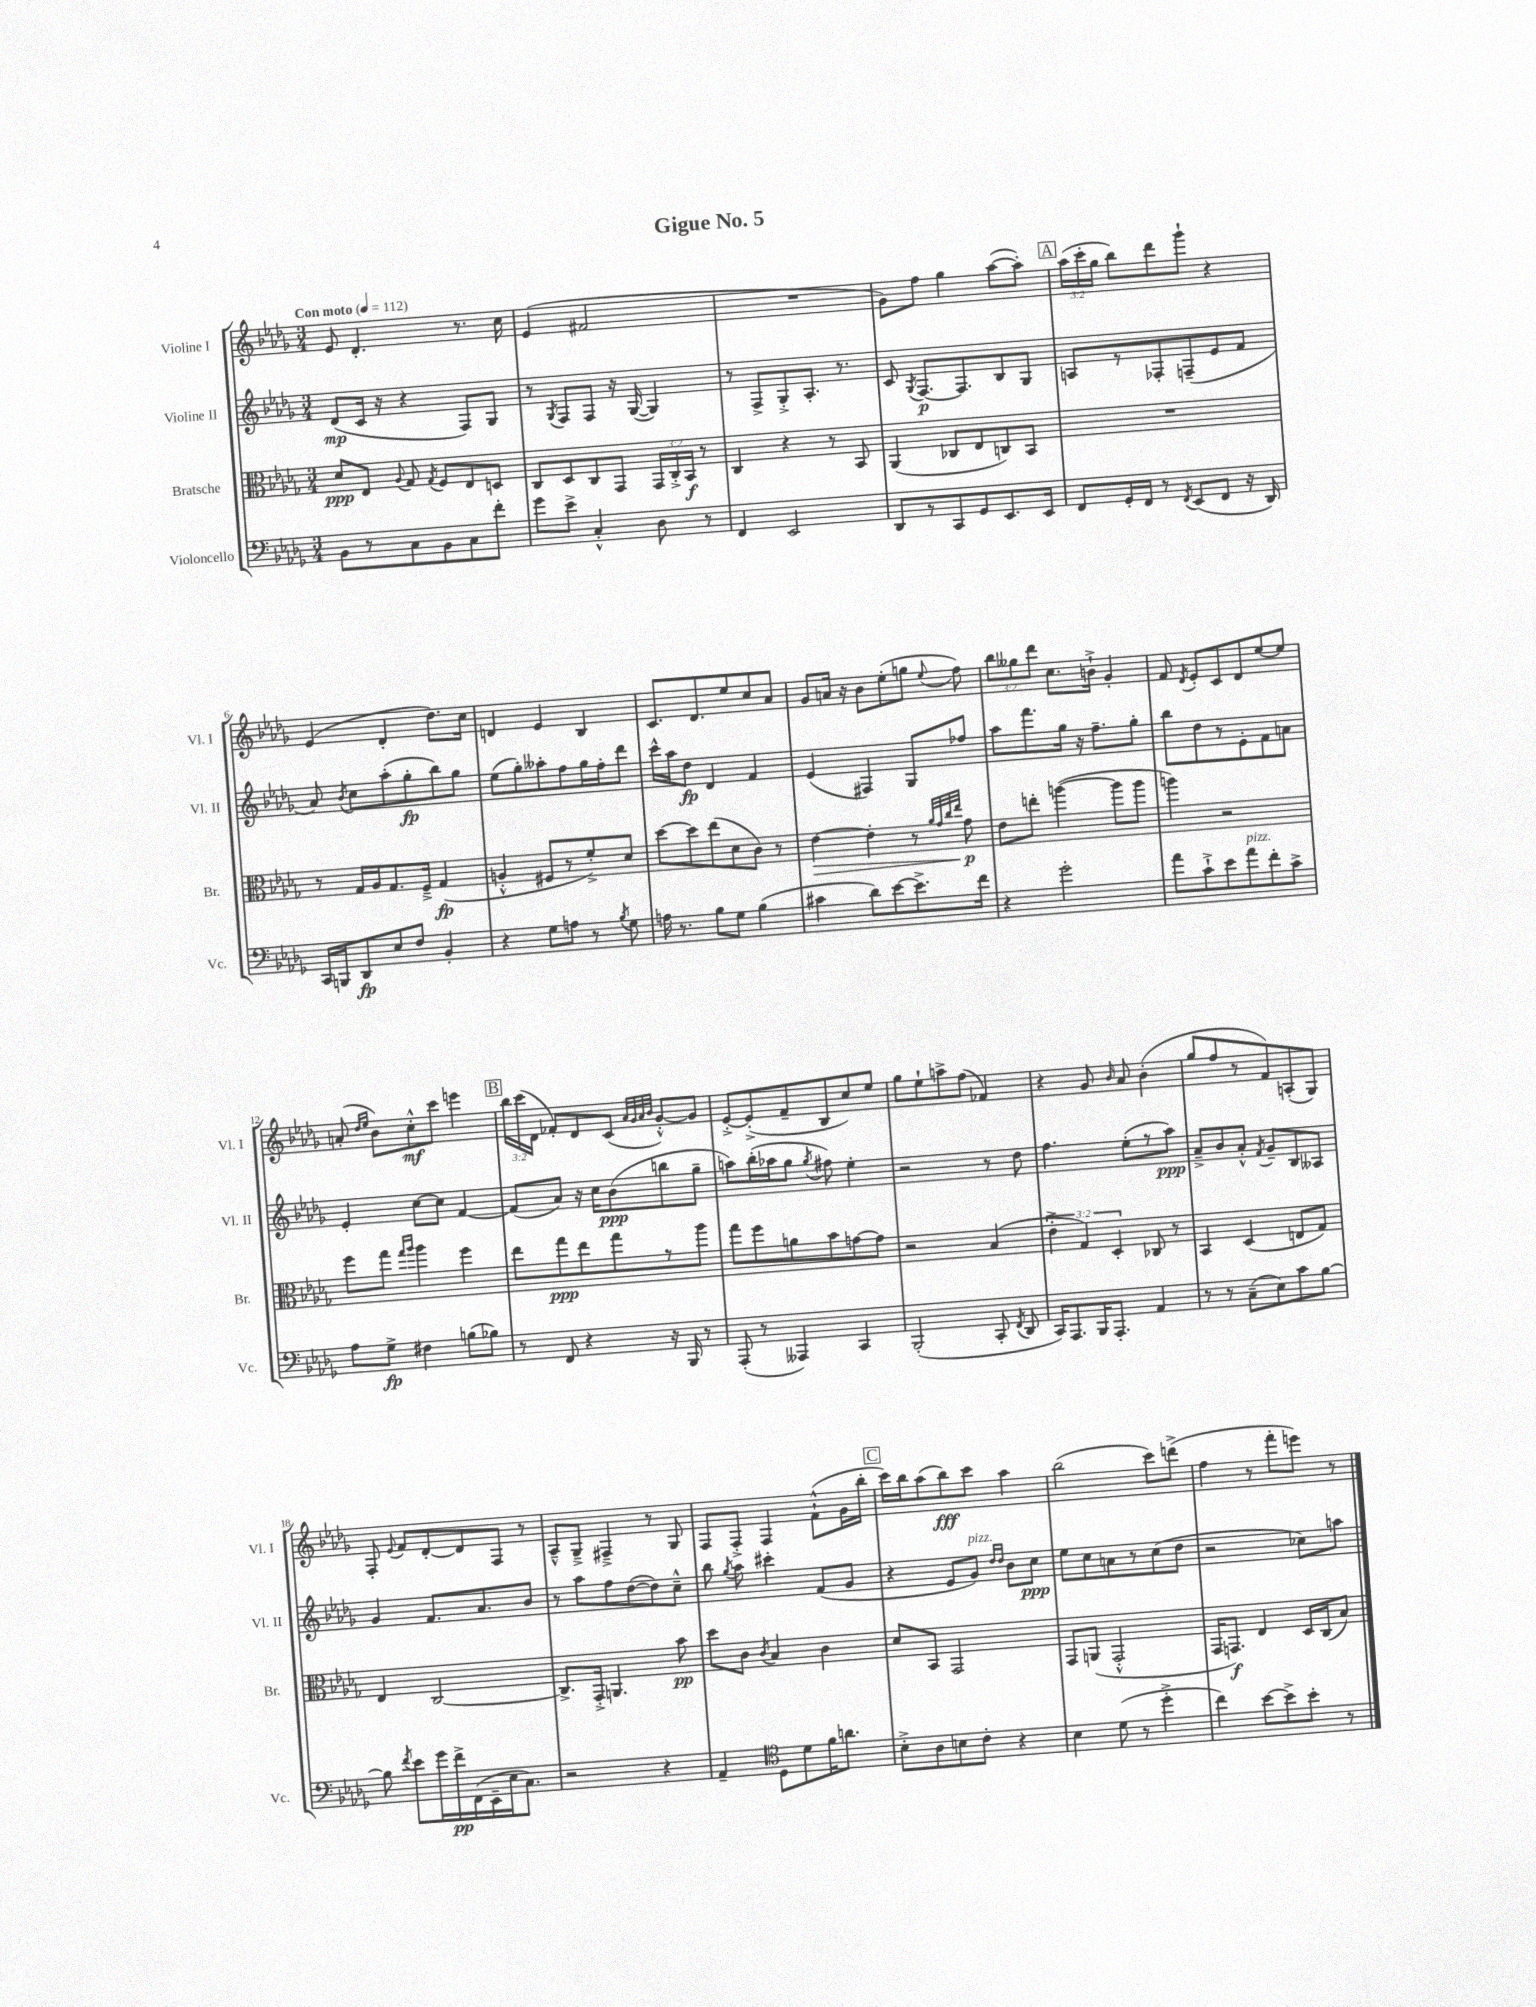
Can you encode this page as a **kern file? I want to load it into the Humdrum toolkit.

**kern	**kern	**kern	**kern
*staff4	*staff3	*staff2	*staff1
*clefF4	*clefC3	*clefG2	*clefG2
*k[b-e-a-d-g-]	*k[b-e-a-d-g-]	*k[b-e-a-d-g-]	*k[b-e-a-d-g-]
*M3/4	*M3/4	*M3/4	*M3/4
*MM112	*MM112	*MM112	*MM112
8BB-\L	8d-/L	(8d-/L	8e-/
8r	8E-/J	16c/Jk	4.d-'/
.	.	16r	.
.	8qqA-/	.	.
8C\	8G-/	4r	.
.	8qG-/	.	.
8BB-\	8F/L	.	.
8C\	8E-/	8F/L)	8.r
8f'\J	8D/J	8G-/J	.
.	.	.	16cc\
=	=	=	=
8g-\L	8C/L	8r	(4e-/
.	.	8qG-/	.
8e-^\J	8D-/	8F/L	.
4C'^^/	8C/	8F/J	2f#/
.	8GG-/J	16r	.
.	.	([16G-/	.
8D-\	24GG-/LL	4G-/])	.
.	24C'^/	.	.
.	24BB-/JJ	.	.
8r	8r	.	.
=	=	=	=
4FF/	4C/	8r	2.r
.	.	8F^/L	.
2EE-/	4r	8G-'^/	.
.	.	8.A-'/J	.
.	8r	.	.
.	.	8.r	.
.	8BB-/	.	.
=	=	=	=
8DD-/L	(4AA-/	8c/	8g-\L)
.	.	8qG-/	.
8r	.	[8.F/L	8ff\J
8CC/	8C-/L	.	4gg-\
.	.	8.F/]	.
8GG-/	8E-/	.	.
8.EE-/	8C/)	8B-/	([8aa-\L
.	8BB-/J	8G-/J	8aa-'\]J)
16EE-/Jk	.	.	.
=	=	=	=
8FF/L	2.r	8A/L	(24aa-\LL
.	.	.	24ccc'\
.	.	.	24gg-\JJ
16GG-'/L	.	8r	8bb-\L)
16FF/JJ	.	.	.
8r	.	8F-'/	8ddd-\
8qFF/	.	.	.
(8EE-/L	.	(8F~/	8ggg-`\J
8FF/J	.	8e-/	4r
16r	.	8f/J	.
16DD-/)	.	.	.
=	=	=	=
16CC/LL	8r	8a-/)	(4e-/
16BBB/J	.	.	.
.	.	8qb-/	.
8DD-/	16G-/LL	8cc\L	.
.	16A-/J	.	.
8E-/	8.G-/	(8aa-'\	4d-'/
8F/J	.	8gg-'\	.
.	16F~^/Jk	.	.
4BB-'/	(4G-/	8bb-\)	8.dd-\L)
.	.	8gg-\J	.
.	.	.	16cc\Jk
=	=	=	=
4r	4A'^^/	(8ee-\L	4d/
.	.	8gg-'\)	.
8G-\L	8F#/L	8aa--'\	4e-/
8A\J	8r	8ff\	.
8r	8f'^/)	16gg-\L	4B-/
.	.	16ff'\J	.
8qB-/	.	.	.
8G-\	8d-/J	8ddd-\J	.
=	=	=	=
16A\	[8dd-\L	16ccc^^\LL	8.c/L
8.r	.	16aa-\J	.
.	8dd-\]	8dd-\J	.
.	.	.	8.d-/
8B-\L	(8ee-\	4d-/	.
8G-\J	8d-\	.	8ee-/
(4B-\	8c\J)	4f/	8cc/
.	8r	.	8a-/J
=	=	=	=
4c#\	[4e-\	(4e-/	8g-/L
.	.	.	16a/Jk
.	.	.	16r
8d-\L)	4e-'\]	4F#/)	8b-\L
[8e-\	.	.	(8ee-'\
8.e-^\]	8r	8G-/L	8gg\J
.	32qqa-/LLL	.	.
.	32qqg-/	.	.
.	32qqcc/	.	.
.	32qqee-/JJJ	.	8qqee-/
.	8g-\	8ff-/J	8ff\)
16f\Jk	.	.	.
=	=	=	=
4r	8e-\L	8aa-\L	12bb-\L
.	.	.	12gg--\
.	8ee'\J	8.fff\	.
.	.	.	12ddd-\J
2g-'\	([4aa\	.	8.cc\L
.	.	16gg-\Jk	.
.	.	16r	.
.	.	8.ff~\L	16b`^\Jk
.	8aa\]L	.	4g-'/
.	8aa\J	8gg-'\J	.
=	=	=	=
8a-\L	4aa\)	8bb-\L	8f/
.	.	.	8qd-/
8c`^\	.	8dd-\	8e-'/L
8e-\	2r	8r	8c/
8a-\	.	8e-'\	8d-/
8f'\	.	8f\	[8ee-/
8c^\J	.	8a\J	8ee-/]J
=	=	=	=
8A-\L	8ff\L	4e-'/	(8a'/
.	.	.	16qqdd-/LL
.	.	.	16qqee-/JJ
8G-^\J	8gg-\J	.	8b-\L)
.	16qqgg-/LL	.	.
.	16qqaa-/JJ	.	.
4F#\	4aa-\	[8cc\L	8cc'^^\
.	.	8cc\]J	8ccc\J
(8B\L	4ff\	[4f/	4eee\
8B-\J)	.	.	.
=	=	=	=
8r	8ee-\L	(8f/]L	24bb-\LL
.	.	.	(24ccc\
.	.	.	24d-\JJ
8FF/	8gg-\	8a-/J)	8f-'/L)
4r	8ee-\	16r	8d-/
.	.	16cc\LK	.
.	8gg-\	(8b-\	(8c/J
.	.	.	32qqa-/LLL
.	.	.	32qqg-/
.	.	.	32qqa-/
.	.	.	32qqb-/JJJ
16r	8r	8bb\	[8g-'^^/L)
16BBB-/	.	.	.
8r	8aa-\J	8gg-~\J	8g-/]J
=	=	=	=
(8AAA-'/	8gg-\L	8aa\L)	[8e-'^/L
8r	8ff\	(16bb-'\L	(8e-'^/]
.	.	16aa-\J	.
4AAA--/)	8a\	8gg-\J	8f~/
.	.	8qgg-/	.
.	8b-\	8ff#\)	8B-/
4CC/	[8g\	4ee-'\	8cc/)
.	8g\]J	.	8ee-/J
=	=	=	=
(2BBB-'/	2r	2r	8gg-\L
.	.	.	8ee-`\
.	.	.	8aa^\
.	.	.	(8ff\J
8CC'/	(4B-/	8r	4f-/)
8qFF/	.	.	.
8DD-/	.	8dd-\	.
=	=	=	=
16CC/LK)	6e-'^\	4.ff\	4r
8.AAA-/	.	.	.
.	6G-/)	.	.
16BBB-/K	.	.	8g-/
8.AAA-'/J	.	.	.
.	6D-'/	.	.
.	.	.	16qqb-/
.	.	(8ee-'\L	8a-/
4AA-/	8C-/	8r	(4b-'\
.	8r	8aa-\J)	.
=	=	=	=
8r	4BB-/	8a-~^/L	8gg-/L
8r	.	8b-/	8ff/
(8C~\L	(4D-/	8a-'^^/J	8r
.	.	8qf/	.
8E-\)	.	8g-~/L	8f/)
8c\	8E/L	8B-/	(8A'/
[8B-\J	8G-/J)	8A--/J	8G-/J)
=	=	=	=
8B-\]	4E-/	4g-/	8F'/
8qf/	.	.	8qqe-/
8e-\L	.	.	8f/L
16g-\L	[2C/	8.f/L	[8d-'/
16f^\	.	.	.
(16FF\	.	.	8d-/]
16EE-~\	.	8.a-/	.
16E-\J	.	.	8F/J
8.C\J)	.	.	.
.	.	8b-/J	8r
=	=	=	=
2r	8.C^/]L	8r	8A-~^^/L
.	.	8aa-\L	8G-~^/J
.	16GG-'^/Jk	.	.
.	4.AA/	8ff\	4F#~^/
.	.	([8dd-\	.
4r	.	8dd-\])	8r
.	8b-\	8cc~^^\J	8G-/
=	=	=	=
4AA-~/	8dd-\L	8bb-\	8F/L
.	.	8qgg-/	.
.	8c\J	8aa-\	8F'^/J
*clefC4	*	*	*
.	8qc/	.	.
8D-\L	4B-/	4ccc#'\	4F/
8d-\	.	.	.
16f\K	4c\	(8f/L	(8f`^^\L
8.a\J	.	.	.
.	.	8g-/J	16g-\L
.	.	.	16bb-'\JJ
=	=	=	=
8B-'^\L	8d-/L	4r	16ccc\LL)
.	.	.	16bb-\J
8A-\	8BB-/J	.	(8aa-\
8B\	2GG-/	8e-/L	8bb-\)
8c'\J	.	8g-/J)	8ccc\J
.	.	16qqdd-/LL	.
.	.	16qqdd-/JJ	.
4r	.	8b-\L	4aa-\
.	.	8cc\J	.
=	=	=	=
4B-\	8GG-/L	8ee-\L	(2bb-\
.	(8AA/J	8cc\	.
(8d-\	2GG-'^^/	8a\	.
8r	.	8r	.
4dd-'^\	.	(8cc\	8ccc\L)
.	.	8dd-\J	(8ddd^\J
=	=	=	=
4cc\)	16GG-/LK	2r	4ff\
.	8.GG/J)	.	.
[8b-\L	4E-/	.	8r
8b-^\]	.	.	8fff'\L
8b-'\J	16D-/LL	8cc-\L)	8eee\J)
.	(16C/J	.	.
8r	8B-/J)	8aa\J	8r
==	==	==	==
*-	*-	*-	*-
